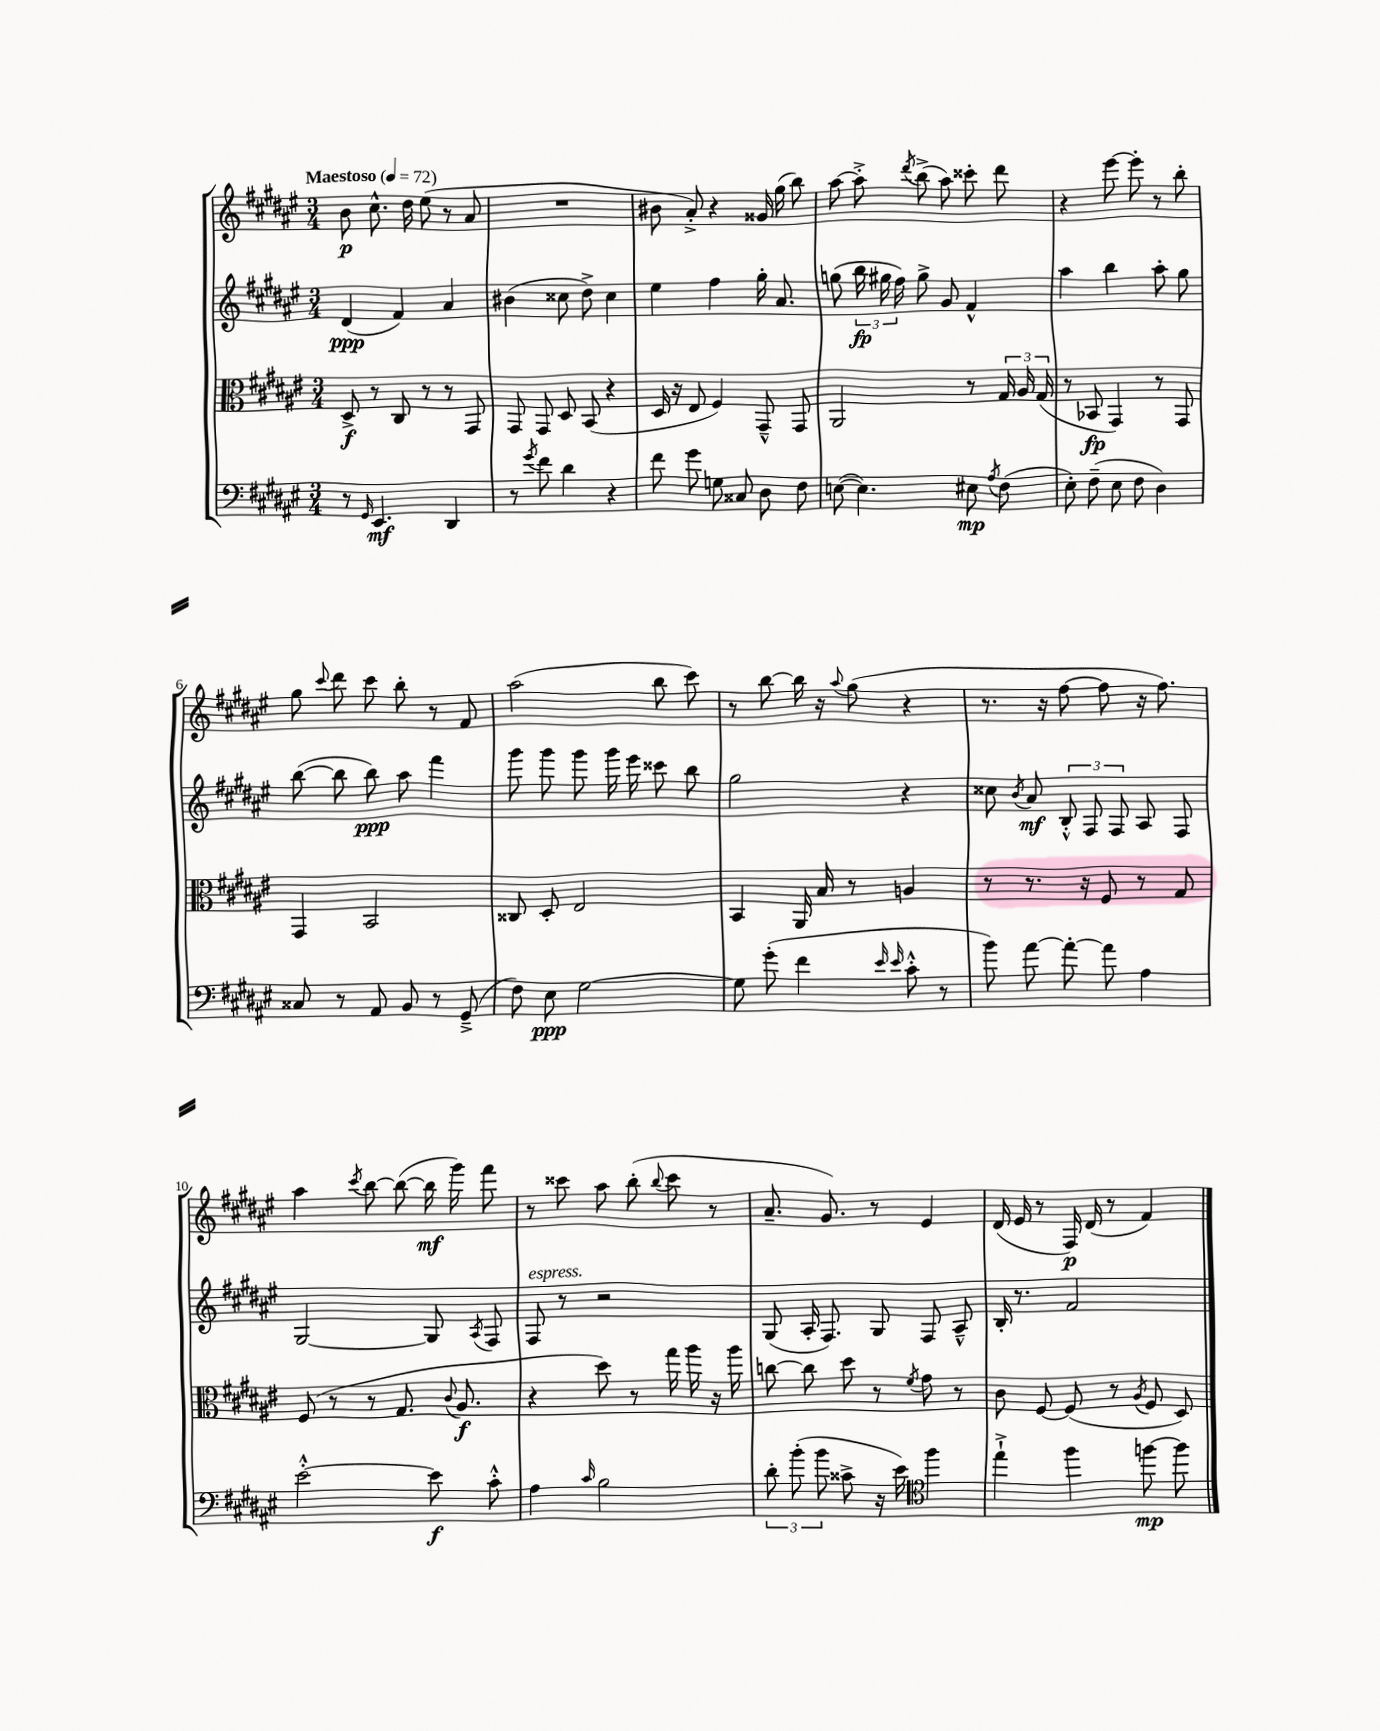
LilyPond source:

<<
\new StaffGroup <<
\new Staff = "s0" {
    \clef treble \key fis \major \numericTimeSignature \time 3/4 \tempo "Maestoso" 4 = 72
    \autoBeamOff b'8\p cis''8.-^ dis''16 eis''8( r8 ais'8 |
    R2. |
    bis'8 ais'8-.->) r4 gisis'16 gis''16( b''8) |
    ais''8~ ais''8-.-> \acciaccatura { dis'''8 } b''8->( ais''8) cisis'''8-. dis'''8 |
    r4 eis'''8~ eis'''8-. r8 b''8-. |
    gis''8 \appoggiatura { cis'''8 } dis'''8 cis'''8 b''8-. r8 fis'8 |
    ais''2( b''8 cis'''8) |
    r8 b''8~ b''16 r16 \appoggiatura { ais''8 } gis''8( r4 |
    r8. r16 fis''8~ fis''8 r16 fis''8.) |
    ais''4 \acciaccatura { cis'''8 } b''8~ b''8~( b''16\mf gis'''16) fis'''8 |
    r8 cisis'''8 ais''8 b''8-.( \appoggiatura { b''8 } cisis'''8 r8 |
    ais'8.-- gis'8.) r8 eis'4 |
    dis'16( eis'16 r8 fis16\p) dis'16( r8 fis'4) \bar "|." |
}
\new Staff = "s1" {
    \clef treble \key fis \major \numericTimeSignature \time 3/4
    \autoBeamOff dis'4\ppp( fis'4) ais'4 |
    bis'4( cisis''8 dis''8->) cisis''4 |
    eis''4 fis''4 gis''16-. ais'8. |
    g''8( \tuplet 3/2 { b''16\fp gis''16 fis''16) } gis''8-> gis'8 fis'4-^ |
    ais''4 b''4 ais''8-. gis''8 |
    b''8~( b''8 b''8\ppp) ais''8 fis'''4 |
    gis'''8 gis'''8 gis'''8 gis'''16 eis'''16 cisis'''8 b''8 |
    gis''2 r4 |
    cisis''8 \acciaccatura { b'8 } ais'8\mf \tuplet 3/2 { b8-.-^ fis8 fis8 } ais8 fis8 |
    gis2~ gis8 \acciaccatura { ais8 } fis8 |
    fis8^\markup { \italic "espress." } r8 r2 |
    gis8( ais16-. fis8.) gis8 fis8 ais8---^ |
    b16-. r8. fis'2 \bar "|." |
}
\new Staff = "s2" {
    \clef alto \key fis \major \numericTimeSignature \time 3/4
    \autoBeamOff dis8->\f r8 cis8 r8 r8 gis,8 |
    gis,8 gis,8 dis8 b,8( r4 |
    dis16 r16 eis8 fis4) gis,8---^ gis,8 |
    ais,2 r8 \tuplet 3/2 { gis16 ais16 gis16( } |
    r8 bes,8\fp gis,4) r8 gis,8 |
    gis,4 b,2 |
    cisis8 dis8-. eis2 |
    b,4 ais,16 b16 r8 a4 |
    r8 r8. r16 fis8 r8 gis8 |
    fis8( r8 r8 gis8. \appoggiatura { cis'8 } ais8.\f |
    r4 dis''8) r8 gis''16 ais''16 r16 ais''16 |
    c''8~ c''8 dis''8 r8 \acciaccatura { fis'8 } gis'8 r8 |
    cis'8 fis8~ fis8( r8 \acciaccatura { ais8 } fis8 dis8) \bar "|." |
}
\new Staff = "s3" {
    \clef bass \key fis \major \numericTimeSignature \time 3/4
    \autoBeamOff r8 \grace { gis,16 } eis,4.\mf dis,4 |
    r8 \acciaccatura { gis'8 } fis'8 dis'4 r4 |
    fis'8 gis'8 g8 cisis8 dis8 fis8 |
    e8~( e4.) eis8\mp \acciaccatura { ais8 } fis8( |
    eis8-.) fis8--( eis8 fis8 dis4) |
    cisis8 r8 ais,8 b,8 r8 gis,8--->( |
    fis8) eis8\ppp gis2~ |
    gis8 gis'8-.( fis'4 \grace { eis'16 eis'16 } cis'8-.-^ r8 |
    b'8) ais'8~ ais'8~-. ais'8 ais4 |
    eis'2~-.-^ eis'8\f cis'8-.-^ |
    ais4 \grace { cis'16 } b2 |
    \tuplet 3/2 { dis'8-. b'8-.( b'8 } cisis'8-> r16 eis'16) \clef tenor fis''4 |
    eis''4-!-> fis''4 f''8~\mp f''8 \bar "|." |
}
>>
>>
